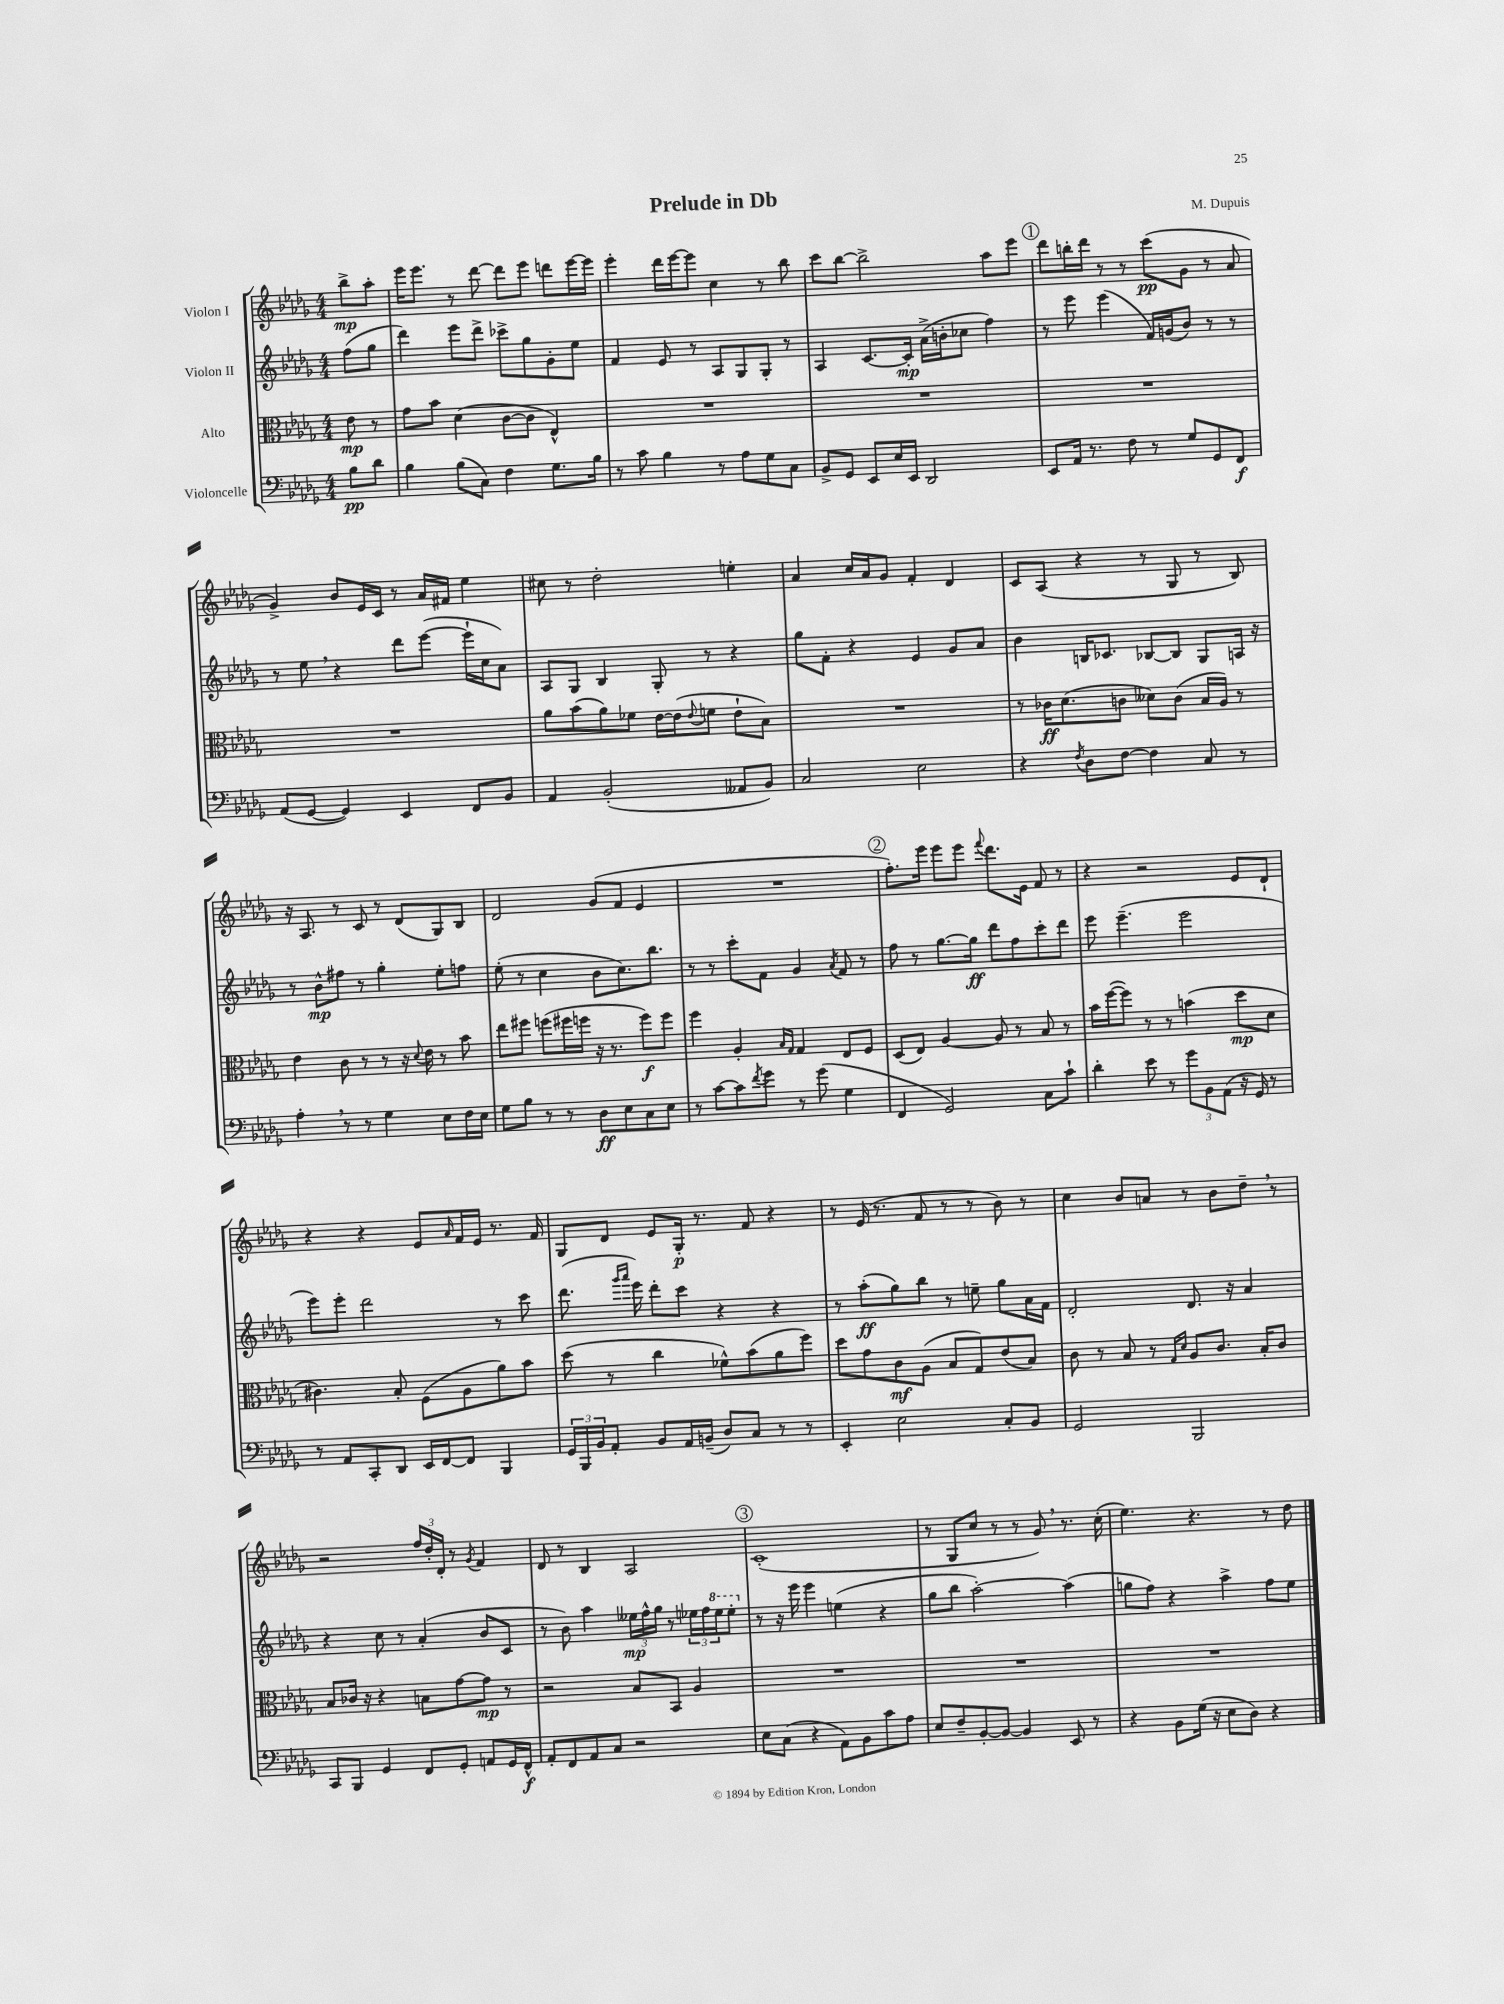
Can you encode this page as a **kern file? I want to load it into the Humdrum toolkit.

**kern	**kern	**kern	**kern
*staff4	*staff3	*staff2	*staff1
*clefF4	*clefC3	*clefG2	*clefG2
*k[b-e-a-d-g-]	*k[b-e-a-d-g-]	*k[b-e-a-d-g-]	*k[b-e-a-d-g-]
*M4/4	*M4/4	*M4/4	*M4/4
8B-	8e-	(8ff	8bb-^
8d-	8r	8gg-	8aa-'
=	=	=	=
4B-	8g-	4ddd-)	16eee-
.	.	.	8.eee-
.	8b-	.	.
(8B-	(4d-	8eee-	8r
8C)	.	8ddd-^	[8ddd-
4F	[8c	8ccc-^	8ddd-]
.	8c]	8gg-	8eee-
8.G-	4E-^^)	8g-'	8ddd
.	.	8ee-	[16eee-
16B-	.	.	16eee-]
=	=	=	=
8r	1r	4f	4eee-'
8c	.	.	.
4B-	.	8e-	16ddd-
.	.	.	[16eee-
.	.	8r	8eee-]
8r	.	8A-	4cc
8A-	.	8G-	.
8G-	.	8G-'	8r
8C	.	8r	8bb-
=	=	=	=
8BB-^	1r	4A-	8ccc
8GG-	.	.	[8bb-
8EE-	.	[8.c	2bb-^]
16E-	.	.	.
16EE-	.	16c']	.
2DD-	.	(16a-^	.
.	.	16b'	.
.	.	8cc-	.
.	.	4ff)	8aa-
.	.	.	8eee-
=	=	=	=
8EE-	1r	8r	8ddd-
16AA-	.	8eee-	16bb'
8.r	.	.	16ddd-
.	.	(4eee-	8r
8F	.	.	8r
8r	.	16f)	(8ccc
.	.	(16g	.
8G-	.	8b-)	8g-
8GG-	.	8r	8r
8FF	.	8r	8a-
=	=	=	=
(8AA-	1r	8r	4g-^)
[8GG-	.	8ee-	.
4GG-])	.	4r	8b-
.	.	.	16e-
.	.	.	16c
4EE-	.	8ddd-	8r
.	.	([8eee-	16a-
.	.	.	16f#
8FF	.	16eee-`]	4ee-
.	.	16cc	.
8BB-	.	8a-)	.
=	=	=	=
4AA-	8a-	8A-	8cc#
.	(8b-	8G-	8r
(2BB-'	8a-)	4B-	2dd-'
.	8f-	.	.
.	[16e-	8G-'	.
.	(16e-]	.	.
.	8qqe-	.	.
.	8f	8r	.
8AA--	8e-`	4r	4ee'
8BB-)	8B-)	.	.
=	=	=	=
2C	1r	8gg-	4a-
.	.	8f'	.
.	.	4r	16cc
.	.	.	16a-
.	.	.	8g-
2E-	.	4e-	4f'
.	.	8g-	4d-
.	.	8a-	.
=	=	=	=
4r	8r	4b-	8c
.	16c-	.	(8A-
.	(8.d-	.	.
8qF	.	.	.
8D-	.	16B	4r
.	.	8.c-	.
[8F	8c	.	.
4F]	8d--)	[8B-	8r
.	(8c	8B-]	8G-
8C	16B-	8G-	8r
.	16A-)	.	.
8r	8r	16A	8B-)
.	.	16r	.
=	=	=	=
4A-'	4e-	8r	16r
.	.	.	8.A-
.	.	8b-^^	.
8r	8c	8ff#	8r
8r	8r	8r	8c
4G-	8r	4gg-'	8r
.	16r	.	(8d-
.	8qqd-	.	.
.	16e-	.	.
8E-	8r	8ee-'	8G-)
16F	8b-	8ff	8B-
16E-	.	.	.
=	=	=	=
8G-	8ee-	(8ee-'	2d-
8B-	8ff#	8r	.
8r	(8ff	4cc	.
8r	16ff#	.	.
.	16ff	.	.
8D-	16r	8b-	(8g-
.	8.r	.	.
8E-	.	8.cc)	8f
8C	8ff)	.	4e-
.	.	8.bb-	.
8E-	8ff	.	.
=	=	=	=
8r	4ff	8r	1r
[8c	.	8r	.
8c]	4A-'	8ccc'	.
8qf	.	.	.
8g-	.	8f	.
.	16qqB-	.	.
.	16qqG-	.	.
8r	4G-	4g-	.
(8g-	.	.	.
.	.	8qa-	.
4G-	8E-	8f	.
.	8F	8r	.
=	=	=	=
4FF	(8D-	8ff	8.ff')
.	8E-)	8r	.
.	.	.	16eee-
2GG-)	[4A-	[8.gg-	8eee-
.	.	.	8eee-
.	.	16gg-]	.
.	.	.	8qqfff
.	8A-]	8ddd-	8.ddd-
.	8r	8ff	.
.	.	.	16e-
8C	8B-	8ccc'	8f
8c`	8r	8ddd-	8r
=	=	=	=
4d-'	16b-	8eee-	4r
.	([16ff	.	.
.	8ff])	(4.eee-~	.
8e-	8r	.	2r
8r	8r	.	.
12g-	(4b	2eee-	.
12BB-	.	.	.
(12AA-	.	.	.
16r	8dd-	.	8e-
16GG-)	.	.	.
8r	8d-	.	8d-`
=	=	=	=
8r	4.c#)	8eee-)	4r
8AA-	.	8eee-'	.
8CC'	.	2ddd-	4r
8DD-	8B-'	.	.
16EE-	(8F	.	8e-
[16FF	.	.	.
.	.	.	16qqa-
8FF]	8A-	.	16f
.	.	.	16e-
4BBB-	8a-)	8r	8.r
.	8b-	8ccc	.
.	.	.	16f
=	=	=	=
24GG-	(8dd-	(8.ddd-	8G-
24BBB-	.	.	.
24BB-	.	.	.
8AA-'	8r	.	8d-
.	.	16qqggg-	.
.	.	16qqaaa-	.
.	.	16eee-)	.
8BB-	4cc	8ddd-'	8e-
16AA-	.	8ccc	16G-'
(16BB~	.	.	8.r
8D-)	8f-^^)	4r	.
8C	(8b-	.	8f
8r	8a-	4r	4r
8r	8ff)	.	.
=	=	=	=
4EE-'	8dd-	8r	8r
.	8g-	(8aa-'	(16e-
.	.	.	8.r
2E-	8c	8gg-)	.
.	(8A-	8bb-	8f
.	8B-	8r	8r
.	8G-)	8ee~	8r
8C'	(8e-	8gg-	8b-)
8BB-	8B-)	16a-	8r
.	.	16f	.
=	=	=	=
2GG-	8c	2d-'	4cc
.	8r	.	.
.	8B-	.	8b-
.	8r	.	8a
.	16qqG-	.	.
.	16qqd-	.	.
2BBB-	8A-	8.d-	8r
.	8.c	.	8b-
.	.	16r	.
.	.	4a-	8dd-~
.	16B-'	.	.
.	8c	.	8r
=	=	=	=
8CC	8B-	4r	2r
8BBB-	16c-	.	.
.	16r	.	.
4GG-	4r	8cc	.
.	.	8r	.
8FF	8B	(4a-'	24ff
.	.	.	24dd-'
.	.	.	24d-'
8GG-'	[8g-	.	8r
.	.	.	8qg-
8AA	8g-]	8b-	4f
16GG-	8r	8c	.
16FF^^	.	.	.
=	=	=	=
8AA-'	2r	8r	8d-
8FF	.	8b-)	8r
8AA-	.	4aa-	4B-
8C	.	.	.
2r	8B-	24ee--	2A-
.	.	24ff^^	.
.	.	24gg-	.
.	8BB-	8r	.
.	4A-	24ee-	.
.	.	24ff	.
.	.	24eee-	.
.	.	8eee-'	.
=	=	=	=
8E-	1r	8r	(1c'
(8C	.	16r	.
.	.	16eee-	.
4r	.	4eee-	.
8AA-)	.	(4ee	.
8BB-	.	.	.
8c	.	4r	.
8A-	.	.	.
=	=	=	=
8E-	1r	8gg-	8r
8F~	.	8bb-	8G-
[8BB-'	.	[2aa-')	8cc
8BB-_	.	.	8r
4BB-]	.	.	8r
.	.	.	8g-)
8EE-	.	(4aa-]	8.r
8r	.	.	.
.	.	.	(16cc'
=	=	=	=
4r	1r	8gg	4.ee-)
.	.	8ff)	.
8BB-	.	4r	.
(16G-	.	.	4.r
16r	.	.	.
8E-	.	4aa-^	.
8D-)	.	.	.
4r	.	8ff	8r
.	.	8ee-	8dd-
==	==	==	==
*-	*-	*-	*-
